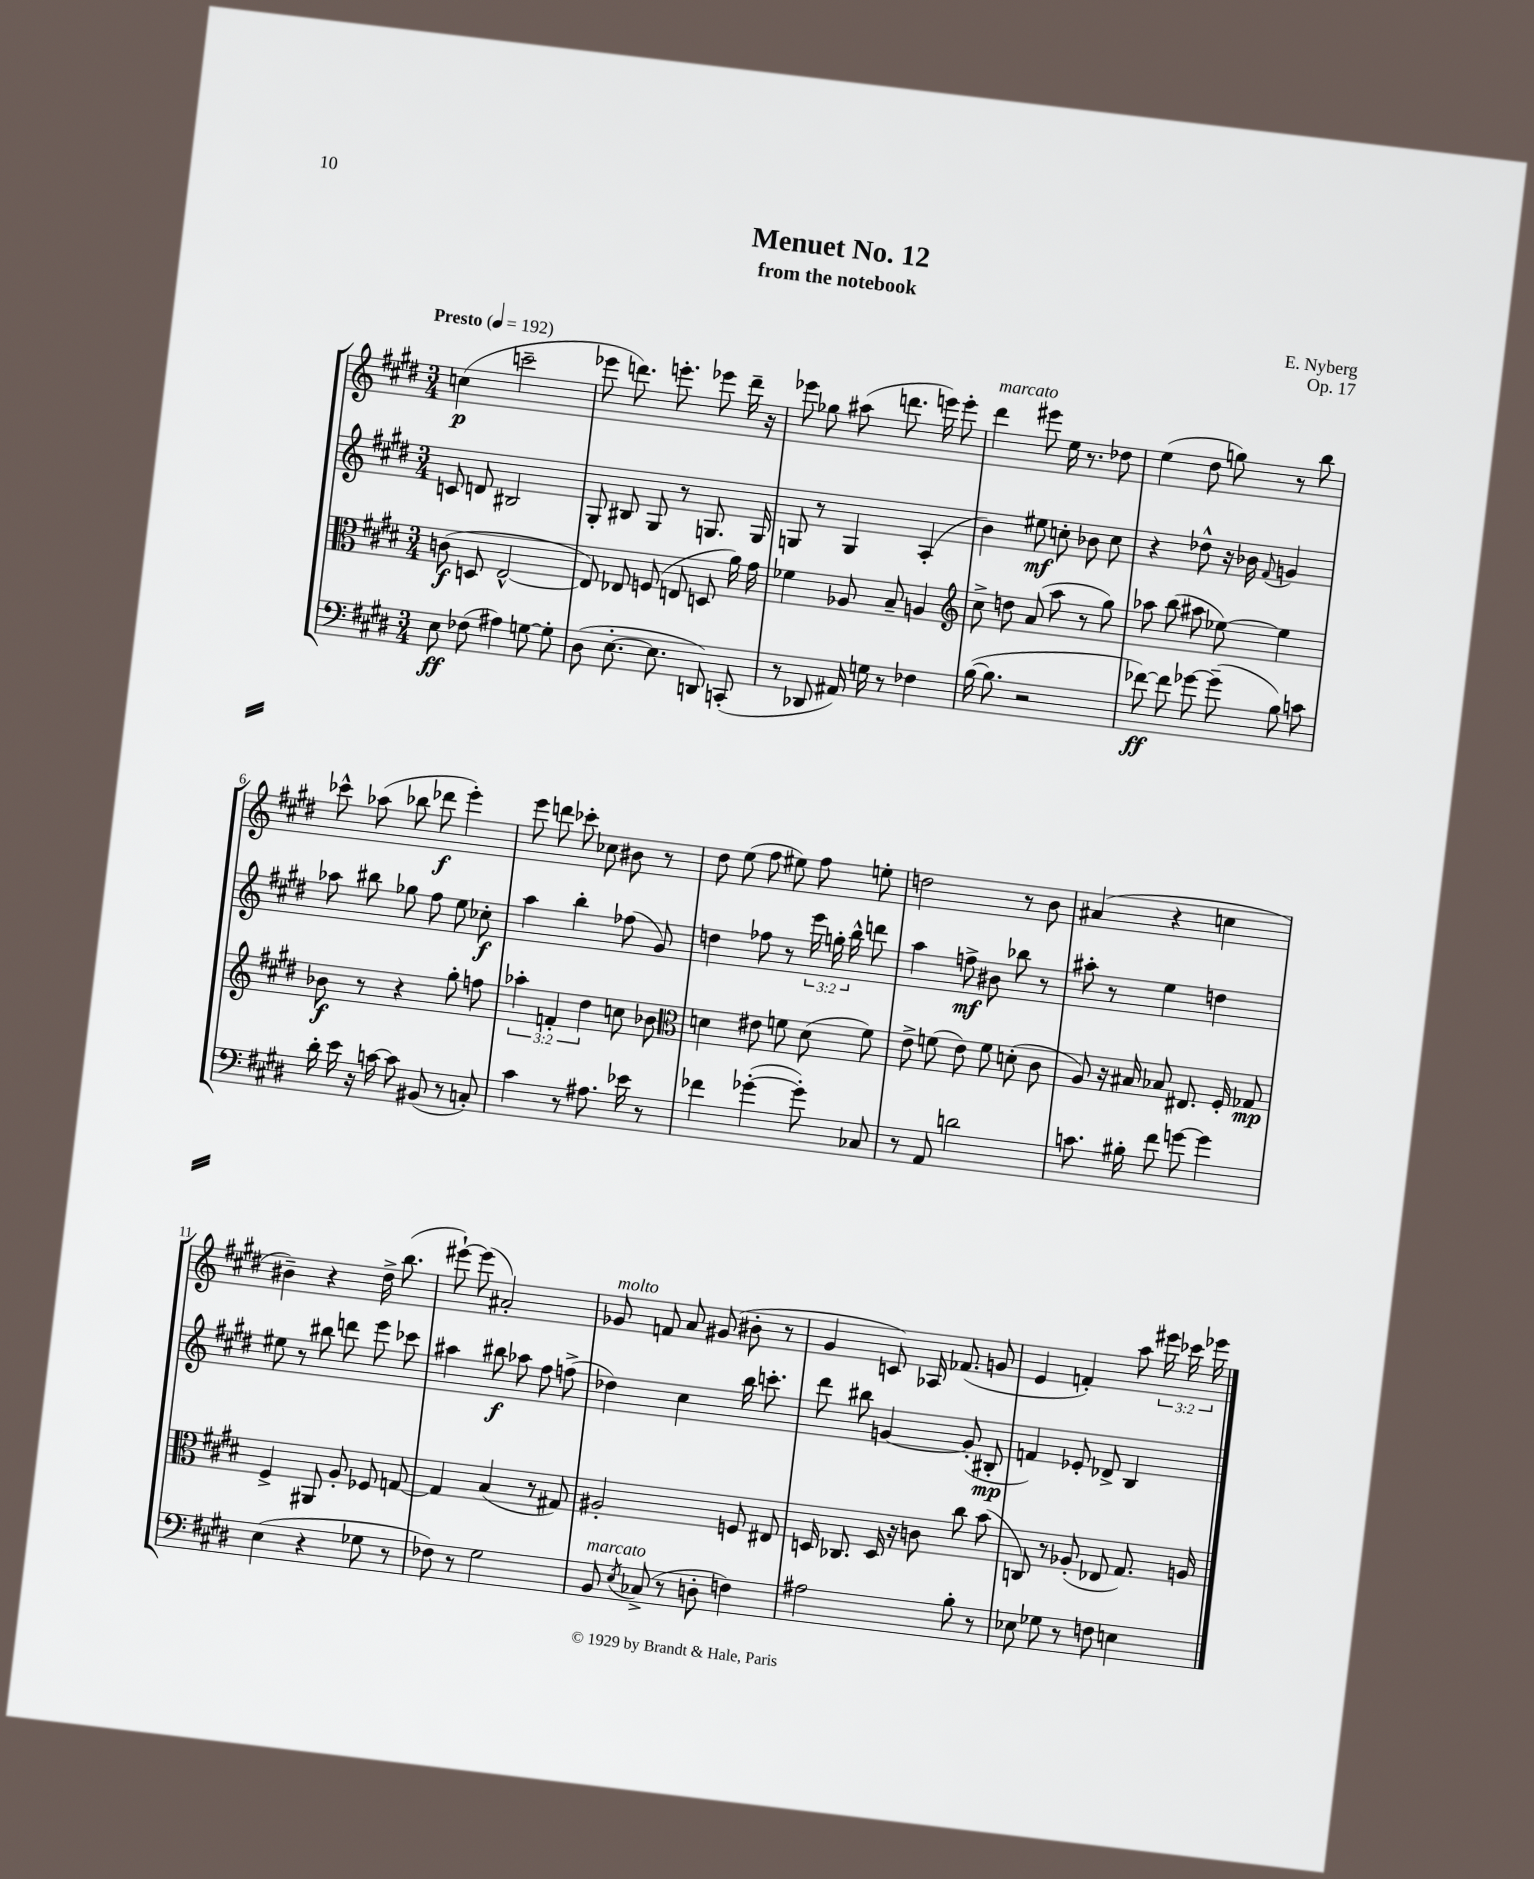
\header { title = "Menuet No. 12" composer = "E. Nyberg" subtitle = "from the notebook" opus = "Op. 17" }
<<
\new StaffGroup <<
\new Staff = "s0" {
    \clef treble \key e \major \numericTimeSignature \time 3/4 \override Staff.TupletNumber.text = #tuplet-number::calc-fraction-text \tempo "Presto" 4 = 192
    \autoBeamOff c''4\p( c'''2-- |
    ees'''8 d'''8.) e'''8.-. ees'''8 d'''16-- r16 |
    ees'''8 ges''8 ais''8( d'''8. e'''16) e'''8-. |
    dis'''4^\markup { \italic "marcato" } eis'''8 e''16 r8. des''8 |
    e''4( dis''8 g''8) r8 b''8 |
    ces'''8-^ aes''8( bes''8 des'''8\f e'''4-.) |
    e'''8 d'''8 ces'''8-. ces''8 bis'8 r8 |
    dis''8 e''8( fis''8 eis''8) fis''8 e''8-. |
    d''2 r8 b'8 |
    ais'4( r4 c''4 |
    bis'4--) r4 dis''16-> b''8.( |
    eis'''8~-!) eis'''8( ais'2-.) |
    ges'8^\markup { \italic "molto" } f'8 a'8 gis'8( bis'8-. r8 |
    gis'4 c'8) aes16 fes'8.( g'8 |
    e'4 f'4-.) a''8 \tuplet 3/2 { eis'''16 ces'''16 ees'''16 } \bar "|." |
}
\new Staff = "s1" {
    \clef treble \key e \major \numericTimeSignature \time 3/4 \override Staff.TupletNumber.text = #tuplet-number::calc-fraction-text
    \autoBeamOff c'8 d'8 bis2 |
    gis8-. bis8 gis8 r8 g8. g16 |
    g8 r8 g4 a4-.( |
    b'4) eis''8\mf c''8-. bes'8 c''8 |
    r4 des''8-^ r16 bes'16 \appoggiatura { fis'8 } g'4 |
    aes''8 bis''8 ges''8 fis''8 e''8 ces''8-.\f |
    a''4 b''4-. fes''8( gis'8) |
    d''4 fes''8 r8 \tuplet 3/2 { e'''16 g''16-. b''16-^ } d'''8 |
    a''4 f''8->\mf bis'8 bes''8 r8 |
    ais''8-. r8 e''4 d''4 |
    eis''8 r8 bis''8 d'''8 e'''8 ces'''8 |
    ais''4 bis''8\f aes''8 fis''8 f''8->( |
    des''4) cis''4 b''16 c'''8.-. |
    dis'''8 bis''8 g'4~ g'8-.( bis8-.\mp |
    f'4) ees'8-. des'8-> b4 \bar "|." |
}
\new Staff = "s2" {
    \clef alto \key e \major \numericTimeSignature \time 3/4 \override Staff.TupletNumber.text = #tuplet-number::calc-fraction-text
    \autoBeamOff c'8\f( d8 e2~-^ |
    e8) ees8 f8( e8 d8 a'16) gis'16 |
    fes'4 aes8 b8-- a4 |
    \clef treble cis''8-> d''8 a'8( a''8 r8 gis''8) |
    aes''8 b''8( ais''8 ees''8~) ees''4 |
    bes'8\f r8 r4 gis''8-. f''8 |
    \tuplet 3/2 { aes''4-. f'4-. dis''4 } c''8 bes'8 |
    \clef alto d'4 eis'8 f'8 d'8( f'8) |
    e'8-> f'8( e'8) f'8 d'8-.( cis'8 |
    a8) r16 bis16 bes8 eis8. fis16-. ges8\mp |
    fis4-> ais,8 a8-. fes8 g8~ |
    g4 b4( r8 gis8) |
    ais2-. f8 eis8 |
    d16 ces8. d16 r16 c'8 cis''8 b'8( |
    c8) r8 aes8-.( ees8 gis8.) a16 \bar "|." |
}
\new Staff = "s3" {
    \clef bass \key e \major \numericTimeSignature \time 3/4
    \autoBeamOff e8\ff fes8( ais4) g8~ g8-. |
    dis8( e8.~-. e8. d,8) c,8-.( |
    r8 des,8 ais,16) g16 r8 fes4 |
    b16~( b8. r2 |
    fes'8~\ff) fes'8 ges'8~ ges'8--( b8) c'8 |
    dis'16-. e'16 r16 c'16~ c'8 bis,8( r8 c8-.) |
    cis'4 r8 ais8. ees'16 r8 |
    fes'4 ges'4~-.( ges'8-.) ces8 |
    r8 a,8 d'2 |
    c'8. bis16-. fis'8 g'8~ g'4 |
    e4( r4 ges8 r8 |
    fes8) r8 gis2 |
    b,8^\markup { \italic "marcato" } \acciaccatura { e8 } ces8->( r8 d8-. f4) |
    ais2 b8-. r8 |
    ees8 ges8 r8 f8 e4 \bar "|." |
}
>>
>>
